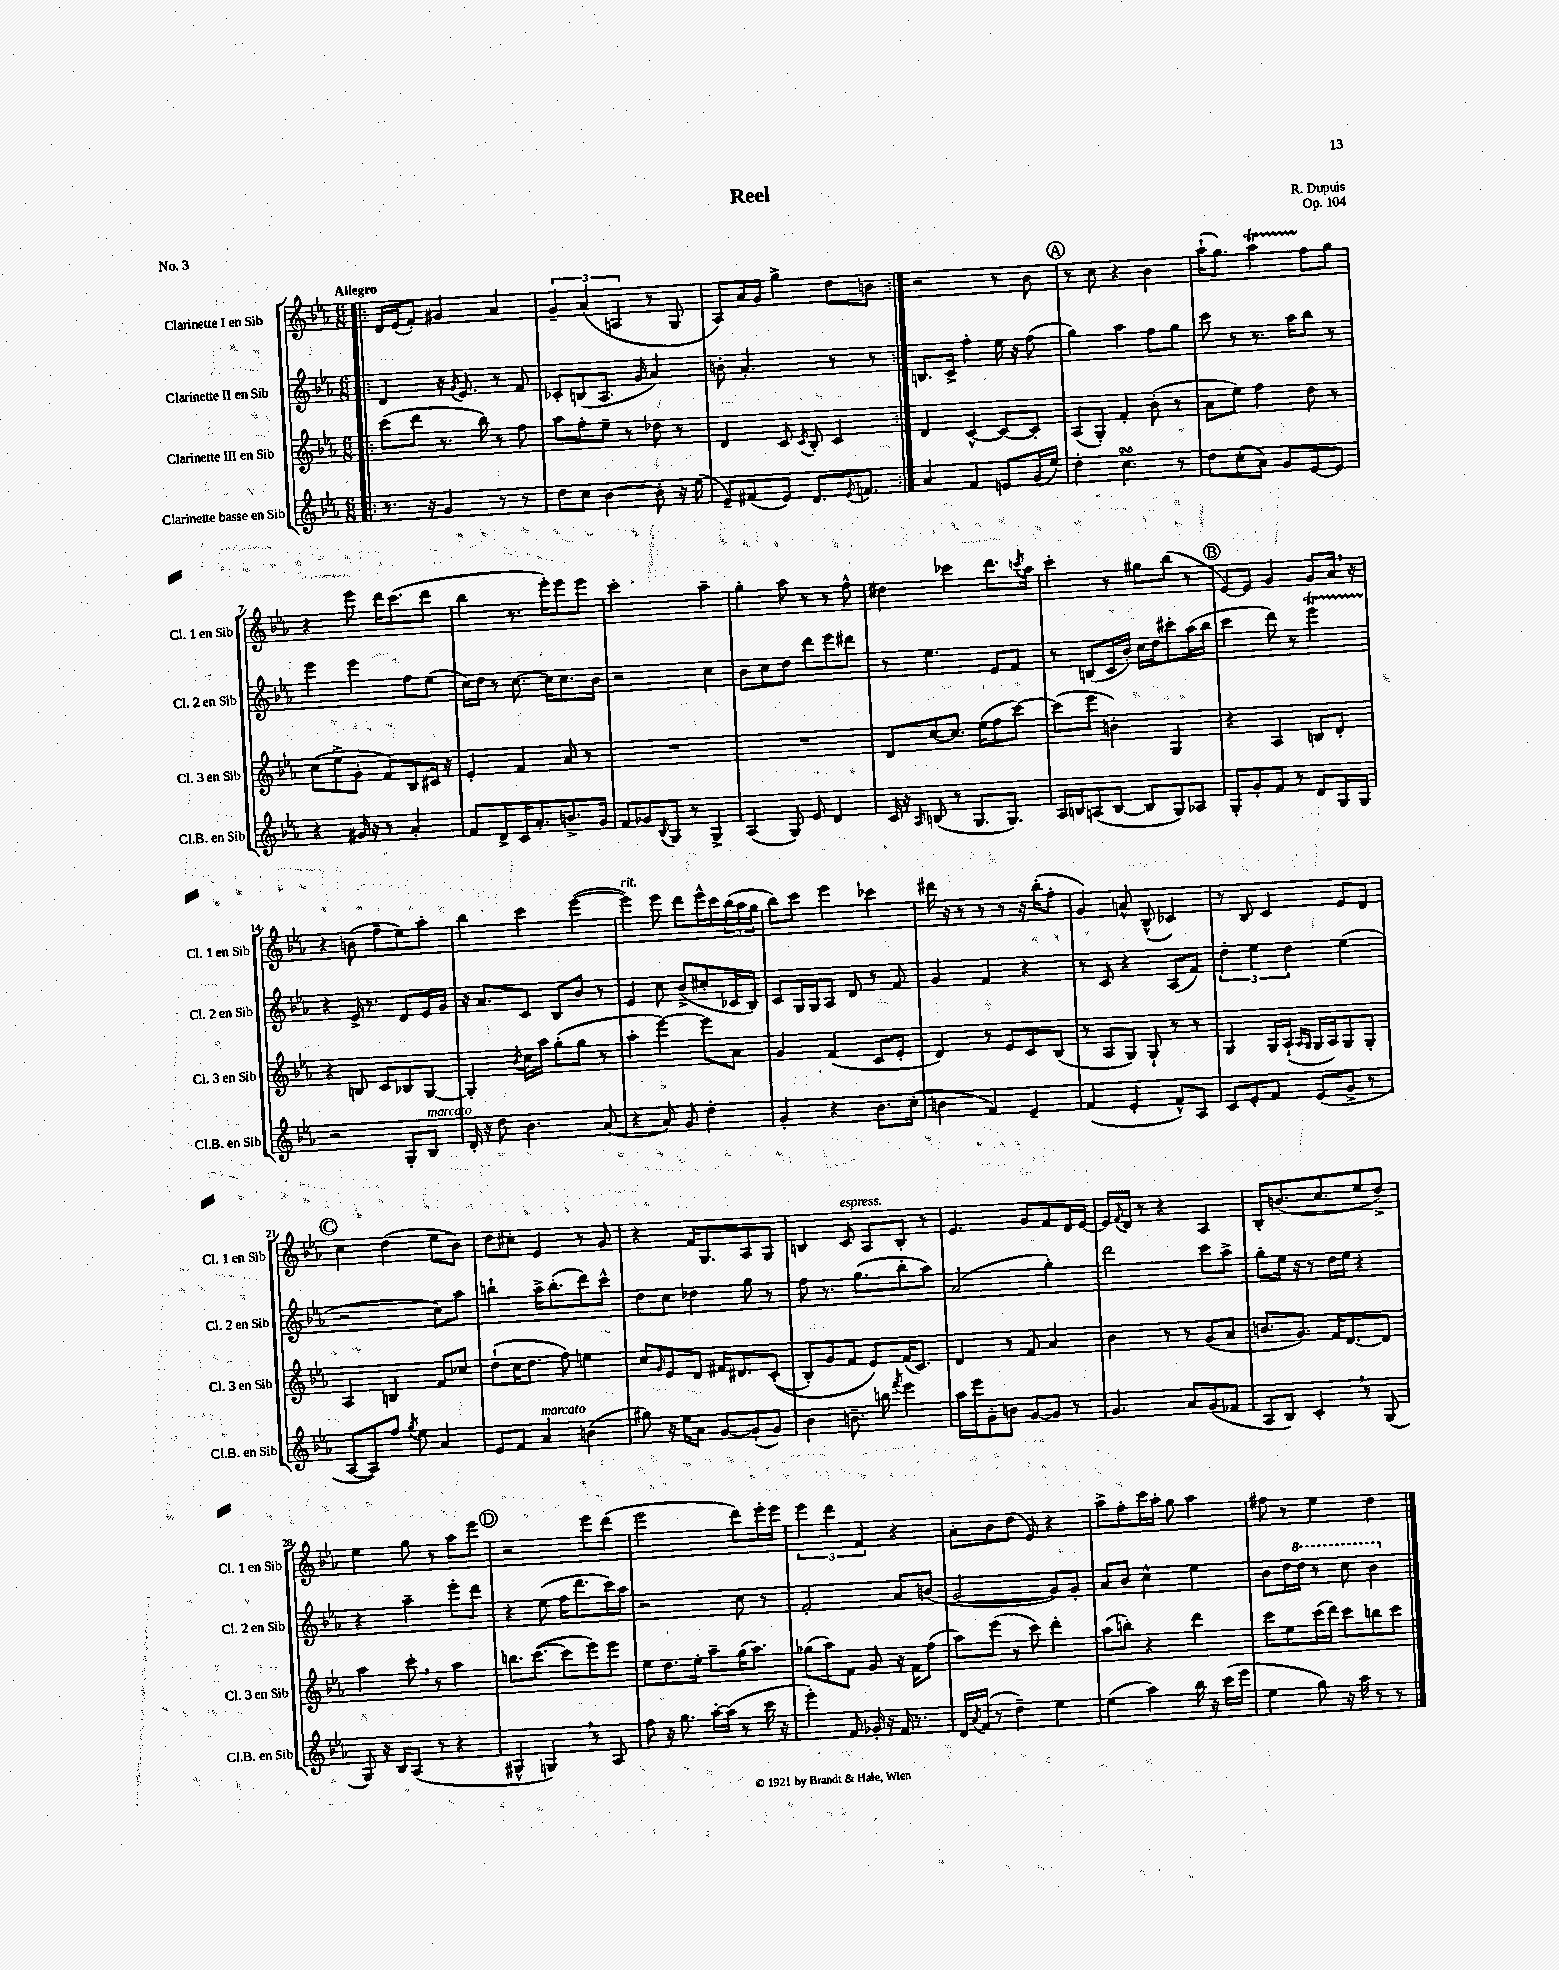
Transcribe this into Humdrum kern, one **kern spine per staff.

**kern	**kern	**kern	**kern
*part4	*part3	*part2	*part1
*staff4	*staff3	*staff2	*staff1
*I"Clarinette basse en Sib	*I"Clarinette III en Sib	*I"Clarinette II en Sib	*I"Clarinette I en Sib
*I'Cl.B. en Sib	*I'Cl. 3 en Sib	*I'Cl. 2 en Sib	*I'Cl. 1 en Sib
*clefG2	*clefG2	*clefG2	*clefG2
*k[b-e-a-]	*k[b-e-a-]	*k[b-e-a-]	*k[b-e-a-]
*M6/8	*M6/8	*M6/8	*M6/8
=1!|:	=1!|:	=1!|:	=1!|:
!	!	!	!LO:TX:a:B:t=Allegro
8.r	(8ccc\L	4d/	16d/LL
.	.	.	(16e-/J
.	8ddd\J	.	8f'/J)
16r	.	.	.
4g/	8.r	16r	4g#X/
.	.	8qg/	.
.	.	8.e-/	.
.	16bb-\)	.	.
8r	8r	8r	4a-/
8r	8ff\	8f/	.
=2	=2	=2	=2
8dd\L	8aa-\L	8c-X'/L	6g~/
8cc\J	8ff'\	(8Bn/	.
.	.	.	(6a-/
[4b-\	8ee-~\J	8.A-/J	.
.	.	.	6An/
.	8r	.	.
.	.	16g/	.
8b-'\]	8dd-X\	4a-/)	8r
16r	8r	.	8G/
(16ee-\	.	.	.
=3	=3	=3	=3
8e-~/L)	4d/	8bn'\	8A-/L)
(8f#X/	.	4.a-'/	16a-/L
.	.	.	16g/JJ
8e-/J)	8c/	.	4gg^\
.	8qc/	.	.
8.d/L	8B-'/	.	.
.	4c/	8r	8dd\L
8qe-/	.	.	.
8.fn/J	.	.	.
.	.	8r	8bn\J
=4:|!	=4:|!	=4:|!	=4:|!
4a-/	4d/	8.Bn/L	2r
.	.	16c^/Jk	.
4f/	[4c^^/	4ff'\	.
8en/L	8c/L_	16ee-\	8r
.	.	16r	.
(16g/L	8c'/J]	(8ff\	8b-\
16ee-/JJ)	.	.	.
!!LO:REH:place=s1:t=A
=5	=5	=5	=5
4dd'\	(8A-/L	4gg\)	8r
.	8G'/J)	.	8cc\
4.ccsSSS\	4f'/	4aa-\	4r
.	(8b-'\	8ff\L	4b-\
8r	8r	8gg\J	.
=6	=6	=6	=6
8dd\L	8a-\L	8ccc\	(16aa-`\KL
.	.	.	8.gg\J)
(8cc'\	8ee-\J)	8r	.
8a-\J)	4ff\	8.r	4aa-T\
8g/L	.	.	.
.	.	16aa-\KL	.
[8e-/	8dd\	8bb-\J	8ff\L
8e-/J]	8r	8r	8gg\J
!!LO:LB:g=z
=7	=7	=7	=7
4r	(8cc\L	4eee-\	4r
.	8ee-^\	.	.
16g#X/	8g'\J	4eee-\	8eee-\
16r	.	.	.
8r	8f/L)	.	16ddd\KL
.	.	.	(8.ccc\
4a-'/	8B-/	8ff\L	.
.	16c#X/Jk	(8ee-\J	8ddd\J
.	16r	.	.
=8	=8	=8	=8
8f/L	4e-'/	16cc\LL)	4bb-\
.	.	16dd\JJ	.
8d^/	.	8r	.
16c/K	4f/	[8.cc\	8.r
8.a-'/	.	.	.
.	.	16cc\KL]	16eee-'\KL)
8.bn^/	8a-/	8.cc\	8eee-\
.	8r	.	8eee-\J
16g/Jk	.	16b-\Jk	.
=9	=9	=9	=9
8f/L	2.r	2r	2ccc'\
8g-X/	.	.	.
8qqB-/	.	.	.
8G/J	.	.	.
8r	.	.	.
4G^/	.	4cc\	4aa-~\
=10	=10	=10	=10
(4A-/	2.r	8b-\L	4gg'\
.	.	8cc\	.
8G/)	.	8dd\J	8aa-\
8e-/	.	8ddd\L	8r
4d/	.	8eee-\	8r
.	.	8ddd#X\J	8ff^^\
=11	=11	=11	=11
16c/	8d/L	8r	4dd#X\
16r	.	.	.
16qqA-/	.	.	.
(8Bn/	[8cc/	4.ee-\	.
8r	8.cc/J]	.	4ccc-X\
8.G/L	.	.	.
.	(16ee-\KL	.	.
.	8ff\	8e-/L	8.ddd\L
8.G/J)	.	.	.
.	[8ccc\J)	8f/J	.
.	.	.	8qcccn/
.	.	.	16aa-\Jk
=12	=12	=12	=12
16A-/LL	(8ccc\L]	8r	4ccc'\
16Bn/J	.	.	.
(8An/	8eee-\J	(8Bn/L	.
[8B/J	4bn'\)	16c/L	8r
.	.	16b-'/JJ)	.
8B/L]	.	16cc\LL	8gg#X\L
.	.	16dd\J	.
8G/)	4G/	8ccc#X'\	(8bb-\J
8A-X/J	.	(16aa-\L	8r
.	.	16bb-\JJ	.
!!LO:REH:place=s1:t=B
=13	=13	=13	=13
8G'/L	4r	4ccc\	[8e-/L)
8g'/	.	.	8e-/J]
8f/J	4A-/	8ddd\)	4g/
8r	.	8r	.
8d/L	8Bn/L	4eee-T\	8g/L
16G/L	8d'/J	.	16a-,/Jk
16G/JJ	.	.	16r
!!LO:LB:g=z
=14	=14	=14	=14
2r	4r	4r	4r
.	8Bn/	16e-^/	(8bn\
.	.	8.r	.
.	8c/L	.	8ff~\L
8G'/L	8B-X/	8d/L	8ee-\)
!LO:TX:a:i:t=marcato	!	!	!
8B-/J	[8G/J	16e-/L	8aa-'\J
.	.	16g/JJ	.
=15	=15	=15	=15
16d'/	4G'/]	16r	4bb-\
16r	.	8.a-/L	.
8dd\	.	.	.
.	8qb-/	.	.
4.b-\	16cc\LL	8c/J	4ccc\
.	16aa-\JJ	.	.
.	(8gg'\L	8B-/L	.
.	8gg\J	8b-/J	([4eee-\
(8a-/	8r	8r	.
=16	=16	=16	=16
!	!	!	!LO:TX:a:i:t=rit.
4r	4aa-'\	4e-/	4eee-\])
8a-/)	[4eee-\)	8cc\	8eee-\
8g/	.	(8b-^/L	8ddd\L
4dd'\	8eee-\L]	8cc#X'/	16eee-^^\L
.	.	.	16ccc\
.	8a-\J	16c-X/L	(24bb-\
.	.	.	24aa-\
.	.	16B-/JJ)	.
.	.	.	24gg\JJ
=17	=17	=17	=17
4g'/	4g/	8c/L	8bb-\L)
.	.	16G/L	8ccc\J
.	.	16G/J	.
4r	(4f/	8A-/J	4eee-\
.	.	8d/	.
8.b-\L	8c/L	8r	4ccc-X\
.	8e-'/J	8f/	.
(16cc'\Jk	.	.	.
=18	=18	=18	=18
4bn\	4d/)	4g/	16ddd#X\
.	.	.	16r
.	.	.	8r
4f/)	8r	4f/	8r
.	8e-/L	.	8r
4e-~/	8c/	4r	16r
.	.	.	(16bb-'\KL
.	(8B-/J	.	8ff'\J
=19	=19	=19	=19
(4f/	8r	8r	4g/)
.	8A-/L	8c/	.
4e-'/	8G/J)	4r	8an^^/
.	8G`/	.	(8B-^^/
8f^^/L)	8r	(8A-/L	4c-X/)
8A-/J	8r	8f/J)	.
=20	=20	=20	=20
8c/L	4G/	6dd'\	8r
8e-'/	.	.	8B-/
.	.	6ee-\	.
8f/J	16G/LL	.	4c/
.	(16A-`/JJ	.	.
.	.	6dd\	.
.	16qqA-/LL	.	.
.	16qqG/JJ	.	.
(8e-/L	16G/LL	.	.
.	16A-/J)	.	.
8g^/J	8G/	(4ee-\	8e-/L
8r	8G'/J	.	8d/J
!!LO:LB:g=z
!!LO:REH:place=s1:t=C
=21	=21	=21	=21
[8A-/L	4A-/	2r	4cc\
8A-/])	.	.	.
8ff/J	4Bn/	.	(4dd\
8qgg/	.	.	.
8ee-\	.	.	.
4a-/	8f/L	8cc\L)	8ee-\L
.	8cc-X/J	8aa-\J	8b-\J)
=22	=22	=22	=22
8e-/L	(8dd`\L	4bbn`\	8dd\L
8f/J	16cc\K	.	8cc#X'\J
.	8.dd\J	.	.
!LO:TX:a:i:t=marcato	!	!	!
4a-/	.	16aa-^\KL	4e-/
.	.	(8.bb'\	.
.	8ff\)	.	.
(4bn\	4een\	8ddd\)	8r
.	.	8ccc^^\J	8g/
=23	=23	=23	=23
8gg#X\)	8cc/L	8dd\L	4r
.	16qqg/	.	.
16r	8e-/	8cc\J	.
16ee-\KL	.	.	.
8a-\J	8d/J	4dd-X\	16f/KL
.	.	.	8.G/
[8g/L	16f#X/KL	.	.
.	8.d#X/	.	.
(8g'/]	.	8gg\	8A-/
8g/J)	((8c'/J	8r	8G/J
=24	=24	=24	=24
4b-\	8B-'/L)	8ff\	4Bn/
.	8g/	8.r	.
!	!	!	!LO:TX:a:i:t=espress.
8.bn~\	8f/J	.	8c/
.	.	(8.gg\L	.
.	8e-/L)	.	8A-/L
16bbn\	.	.	.
8qfff/	.	.	.
4eee-\	(16f/K	8bb-'\	8B'/J
.	8.c/J)	.	.
.	.	8aa-\J)	8r
=25	=25	=25	=25
16aa-\LL	4d/	(2a-/	4.e-/
16eee-\J	.	.	.
8g'\	.	.	.
8bn\J	8r	.	.
[8g/L	8f/	.	8g/L
8g/J]	4a-/	4gg'\)	8f/
8r	.	.	16d/L
.	.	.	[16e-/JJ
=26	=26	=26	=26
4.g/	4b-\	2ddd\	16e-/LL]
.	.	.	8qqf/
.	.	.	16d/JJ
.	.	.	8r
.	8r	.	4r
8a-/L	8r	.	.
(8g/	(8g/L	8ccc\L	4A-/
8f-X/J	8a-/J	8aa-^\J	.
=27	=27	=27	=27
8A-/L	8.bn/L	8gg'\L	8B-'/L
8B-/J)	.	16ee-\Jk	(8.bn/
.	8.g/J)	16r	.
4c',/	.	8r	.
.	.	.	8.cc/
.	16f/KL	16dd\LL	.
.	[8.d/	16ee-\JJ	.
8r	.	4r	8ee-/
(8G/	8d/J]	.	8dd^/J)
!!LO:LB:g=z
=28	=28	=28	=28
8G/)	4aa-\	4r	4ee-\
16r	.	.	.
16B-/KL	.	.	.
(8A-/J	8ccc',\	4aa-~\	8gg\
8r	8r	.	8r
4r	4aa-\	8eee-'\L	8aa-\L
.	.	8ddd\J	8eee-\J
!!LO:REH:place=s1:t=D
=29	=29	=29	=29
4G#X^^/	8.bbn\L	4r	2r
.	([8.ccc\J	.	.
4Gn,/)	.	(8ee-\	.
.	8ccc\L]	16ff\KL	.
.	.	8.ddd\	.
8r	8eee-\)	.	8eee-\L
8A-/	8eee-\J	16ccc\L)	(8ddd\J
.	.	16aa-\JJ	.
=30	=30	=30	=30
8ff\	8ee-\L	2r	2eee-\
16r	8.dd\	.	.
8.gg\	.	.	.
.	16ee-'\Jk	.	.
[16aa-'\LL	8aa-~\L	.	.
(16aa-\JJ]	.	.	.
8r	(16gg\K	8cc\	8ddd\L)
.	8.aa-\J)	.	.
16ccc\	.	8r	16eee-'\L
16r	.	.	16eee-\JJ
=31	=31	=31	=31
4eee-'\)	(8gg-X\L	2f'/	6eee-\
.	8aa-\)	.	.
.	.	.	6ddd\
8f/	8f\J	.	.
.	.	.	6f/
16g-X'/	8g/	.	.
16r	.	.	.
16f/	16r	8a-/L	4r
8.r	16f\KL	.	.
.	(8ff\J	(8bn/J	.
=32	=32	=32	=32
16d/LL	8aa-\L)	[2g/	8a-'\L
8qa-/	.	.	.
(16f/JJ	.	.	.
8r	(8eee-\J	.	8b-\
4dd~\)	8r	.	(8dd\J
.	8ccc\)	.	8e-/)
4ee-\	4ddd'\	8g/L])	4r
.	.	8g'/J	.
=33	=33	=33	=33
(4ee-\	(8aa-\L	8a-/L	8aa-^\L
.	8bbn'\J)	8b-/J	8ff'\
4aa-\)	4r	4cc^^\	16ccc\L
.	.	.	16aa-'\JJ
.	.	.	8gg\
16bb-\	4ddd\	4ee-\	4aa-\
16r	.	.	.
(16ccc\LL	.	.	.
16eee-\JJ	.	.	.
=34	=34	=34	=34
4ee-\	8ccc\L	8b-\L	8ff#X\
.	8ee-\	16dd\L	8r
*	*	*8va	*
.	.	16ddd\JJ	.
8gg\)	(16ccc\L	8r	4ee-\
.	16ddd\JJ)	.	.
16r	8ccc\L	8ccc\	.
16aa-\	.	.	.
8r	8bbn\	4bb-\	4dd\
8r	8ccc\J	.	.
*	*	*X8va	*
==	==	==	==
*-	*-	*-	*-
